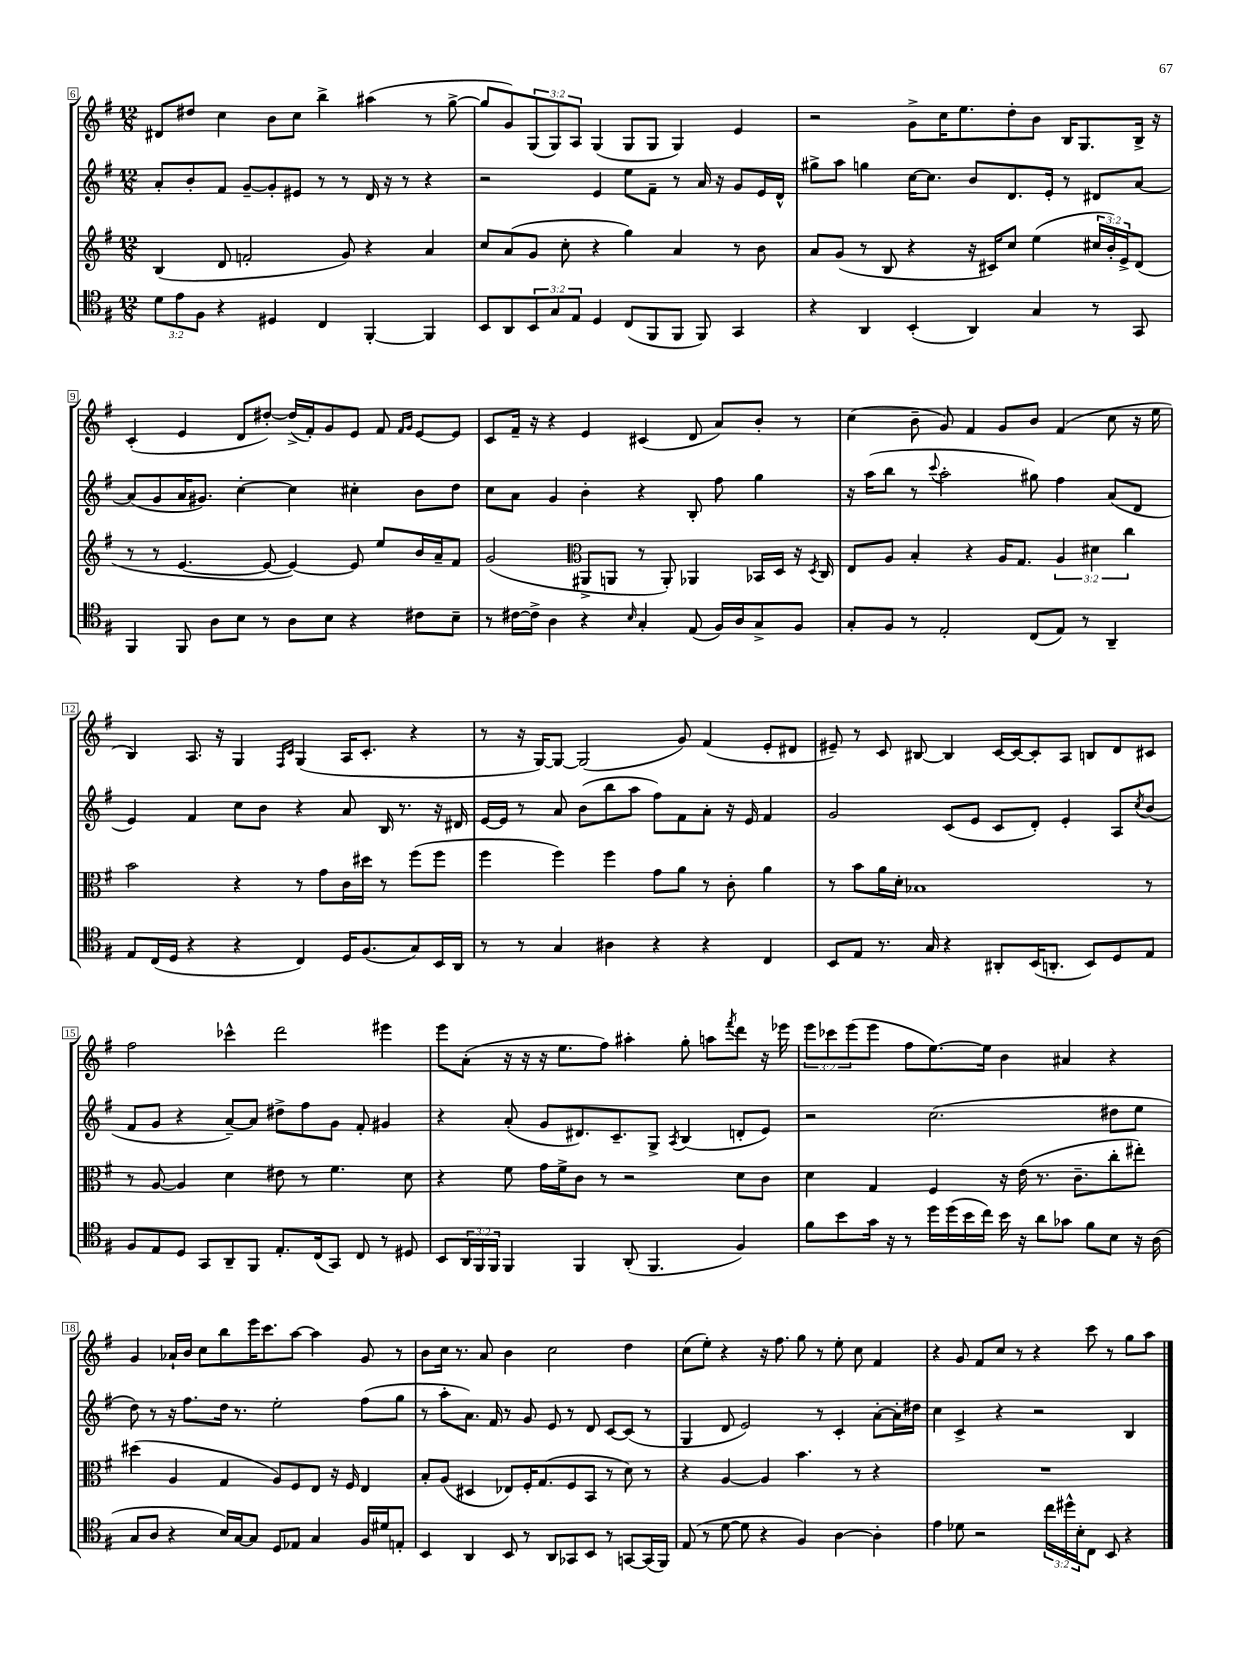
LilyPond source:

<<
\new StaffGroup <<
\new Staff = "s0" {
    \clef treble \key g \major \numericTimeSignature \time 12/8 \override Staff.TupletNumber.text = #tuplet-number::calc-fraction-text
    dis'8 dis''8 c''4 b'8 c''8 b''4-> ais''4( r8 g''8~-> |
    g''8 g'8) \tuplet 3/2 { g8( g8) a8 } g4( g8 g8 g4) e'4 |
    r2 g'8-> c''16 e''8. d''8-. b'8 b16 g8. b16-> r16 |
    c'4-.( e'4 d'8 dis''8~-.) dis''16->( fis'16-.) g'8 e'8 fis'8 \grace { fis'16 g'16 } e'8~ e'8 |
    c'8 fis'16-- r16 r4 e'4 cis'4( d'8 a'8) b'8-. r8 |
    c''4( b'8-- g'8) fis'4 g'8 b'8 fis'4( c''8 r16 e''16 |
    b4) a8. r16 g4 \grace { fis16 c'16 } g4( a16 c'8.-. r4 |
    r8 r16 g16~) g8~ g2( g'8) fis'4( e'8-. dis'8 |
    eis'8--) r8 c'8 bis8~ bis4 c'16~ c'16~ c'8-. a8 b8 d'8 cis'8 |
    fis''2 ces'''4-^ d'''2 eis'''4 |
    e'''8 a'8-.( r16 r16 r16 e''8. fis''8) ais''4-. g''8-. a''8 \acciaccatura { fis'''8 } d'''8 r16 ees'''16 |
    \tuplet 3/2 { e'''8 ces'''8 e'''8( } e'''8 fis''8 e''8.~) e''16 b'4 ais'4 r4 |
    g'4 aes'16-! b'16 c''8 b''8 e'''16 c'''8. a''8~ a''4 g'8 r8 |
    b'8 c''16 r8. a'8 b'4 c''2 d''4 |
    c''8( e''8-.) r4 r16 fis''8. g''8 r8 e''8-. c''8 fis'4 |
    r4 g'8 fis'8 c''8 r8 r4 c'''8 r8 g''8 a''8 \bar "|." |
}
\new Staff = "s1" {
    \clef treble \key g \major \numericTimeSignature \time 12/8
    a'8-. b'8-. fis'8 g'8~-- g'8-. eis'8 r8 r8 d'16 r16 r8 r4 |
    r2 e'4 e''8 fis'8-- r8 a'16 r16 g'8 e'16 d'16-^ |
    gis''8-> a''8 g''4 c''16~ c''8. b'8 d'8. e'16-. r8 dis'8 a'8~ |
    a'8( g'8 a'16 gis'8.) c''4~-. c''4 cis''4-. b'8 d''8 |
    c''8 a'8 g'4 b'4-. r4 b8-. fis''8 g''4 |
    r16 a''16( b''8 r8 \appoggiatura { c'''8 } a''2-. gis''8) fis''4 a'8( d'8 |
    e'4) fis'4 c''8 b'8 r4 a'8 b16 r8. r16 dis'16 |
    e'16~ e'16 r8 a'8 b'8( b''8 a''8 fis''8) fis'8 a'8-. r16 e'16 fis'4 |
    g'2 c'8( e'8 c'8 d'8-.) e'4-. a8 \acciaccatura { c''8 } b'8( |
    fis'8 g'8 r4 a'8~--) a'8 dis''8-> fis''8 g'8 fis'8-. gis'4 |
    r4 a'8-.( g'8 dis'8.) c'8.-- g8-> \acciaccatura { a8 } b4( d'8-. e'8) |
    r2 c''2.( dis''8 e''8 |
    d''8) r8 r16 fis''8. d''16 r8. e''2-. fis''8( g''8 |
    r8 a''8-. a'8.) fis'16 r8 g'8 e'8 r8 d'8 c'8~ c'8( r8 |
    g4 d'8 e'2) r8 c'4-. a'8~-. a'16-. dis''16 |
    c''4 c'4-> r4 r2 b4 \bar "|." |
}
\new Staff = "s2" {
    \clef treble \key g \major \numericTimeSignature \time 12/8 \override Staff.TupletNumber.text = #tuplet-number::calc-fraction-text
    b4( d'8 f'2-. g'8) r4 a'4 |
    c''8 a'8( g'8 c''8-. r4 g''4) a'4 r8 b'8 |
    a'8 g'8( r8 b8 r4 r16 cis'16) c''8 e''4( \tuplet 3/2 { cis''16 b'16-.) e'16-> } d'8( |
    r8 r8 e'4.~ e'8~ e'4~) e'8 e''8 b'16 a'16-- fis'8 |
    g'2( \clef alto ais,8-> a,8 r8 a,8-.) aes,4 bes,16 d16 r16 \acciaccatura { d8 } c16 |
    e8 a8 b4-. r4 a16 g8. \tuplet 3/2 { a4 dis'4 c''4 } |
    b'2 r4 r8 g'8 c'16 dis''16 r8 fis''8( fis''8 |
    fis''4 fis''4) fis''4 g'8 a'8 r8 c'8-. a'4 |
    r8 b'8 a'16 d'16-. bes1 r8 |
    r8 a8~ a4 d'4 eis'8 r8 fis'4. d'8 |
    r4 fis'8 g'16 fis'16-> c'8 r8 r2 d'8 c'8 |
    d'4 g4 fis4 r16 e'16( r8. c'8.-- c''8-. eis''8-.) |
    dis''4( a4 g4 a8) fis8 e8 r16 fis16 e4 |
    b8-. a8( dis4 ees8) fis16-. g8.( fis8 b,8 r8 d'8) r8 |
    r4 a4~ a4 b'4. r8 r4 |
    R1. \bar "|." |
}
\new Staff = "s3" {
    \clef tenor \key g \major \numericTimeSignature \time 12/8 \override Staff.TupletNumber.text = #tuplet-number::calc-fraction-text
    \tuplet 3/2 { d'8 e'8 fis8 } r4 dis4 c4 fis,4~-. fis,4 |
    b,8 a,8 \tuplet 3/2 { b,8 g8 e8 } d4 c8( fis,8 fis,8 fis,8) g,4 |
    r4 a,4 b,4-.( a,4) g4 r8 g,8 |
    fis,4 fis,8 a8 b8 r8 a8 b8 r4 cis'8 b8-- |
    r8 cis'16~ cis'16-> a4 r4 \grace { b16 } g4-. e8( fis16) a16 g8-> fis8 |
    g8-. fis8 r8 e2-. c8( e8) r8 a,4-- |
    e8 c16( d16 r4 r4 c4) d16 fis8.( g8) b,16 a,16 |
    r8 r8 g4 ais4 r4 r4 c4 |
    b,8 e8 r8. g16 r4 ais,8-. b,16( a,8.-. b,8) d8 e8 |
    fis8 e8 d8 g,8 a,8-- fis,8 e8.-. c16( g,8) c8 r8 dis8 |
    b,8 \tuplet 3/2 { a,16 fis,16 fis,16 } fis,4 fis,4 a,8-.( fis,4. fis4) |
    fis'8 b'8 g'16 r16 r8 d''16 d''16( b'16 c''16) b'16 r16 a'8 ges'8 fis'8 b8 r16 a16( |
    g8 a8 r4 b16) g16~ g8 d8 ees8 g4 fis16 dis'16 e8-. |
    b,4 a,4 b,8 r8 a,8 ges,8 b,8 r8 g,8~ g,16( fis,16) |
    e8( r8 d'8~ d'8 r4 fis4) a4~ a4-. |
    e'4 des'8 r2 \tuplet 3/2 { c''16 dis''16-^ b16-. } c8 b,8 r4 \bar "|." |
}
>>
>>
\layout { \context { \Score currentBarNumber = #6 \override BarNumber.stencil = #(make-stencil-boxer 0.1 0.3 ly:text-interface::print) } }
